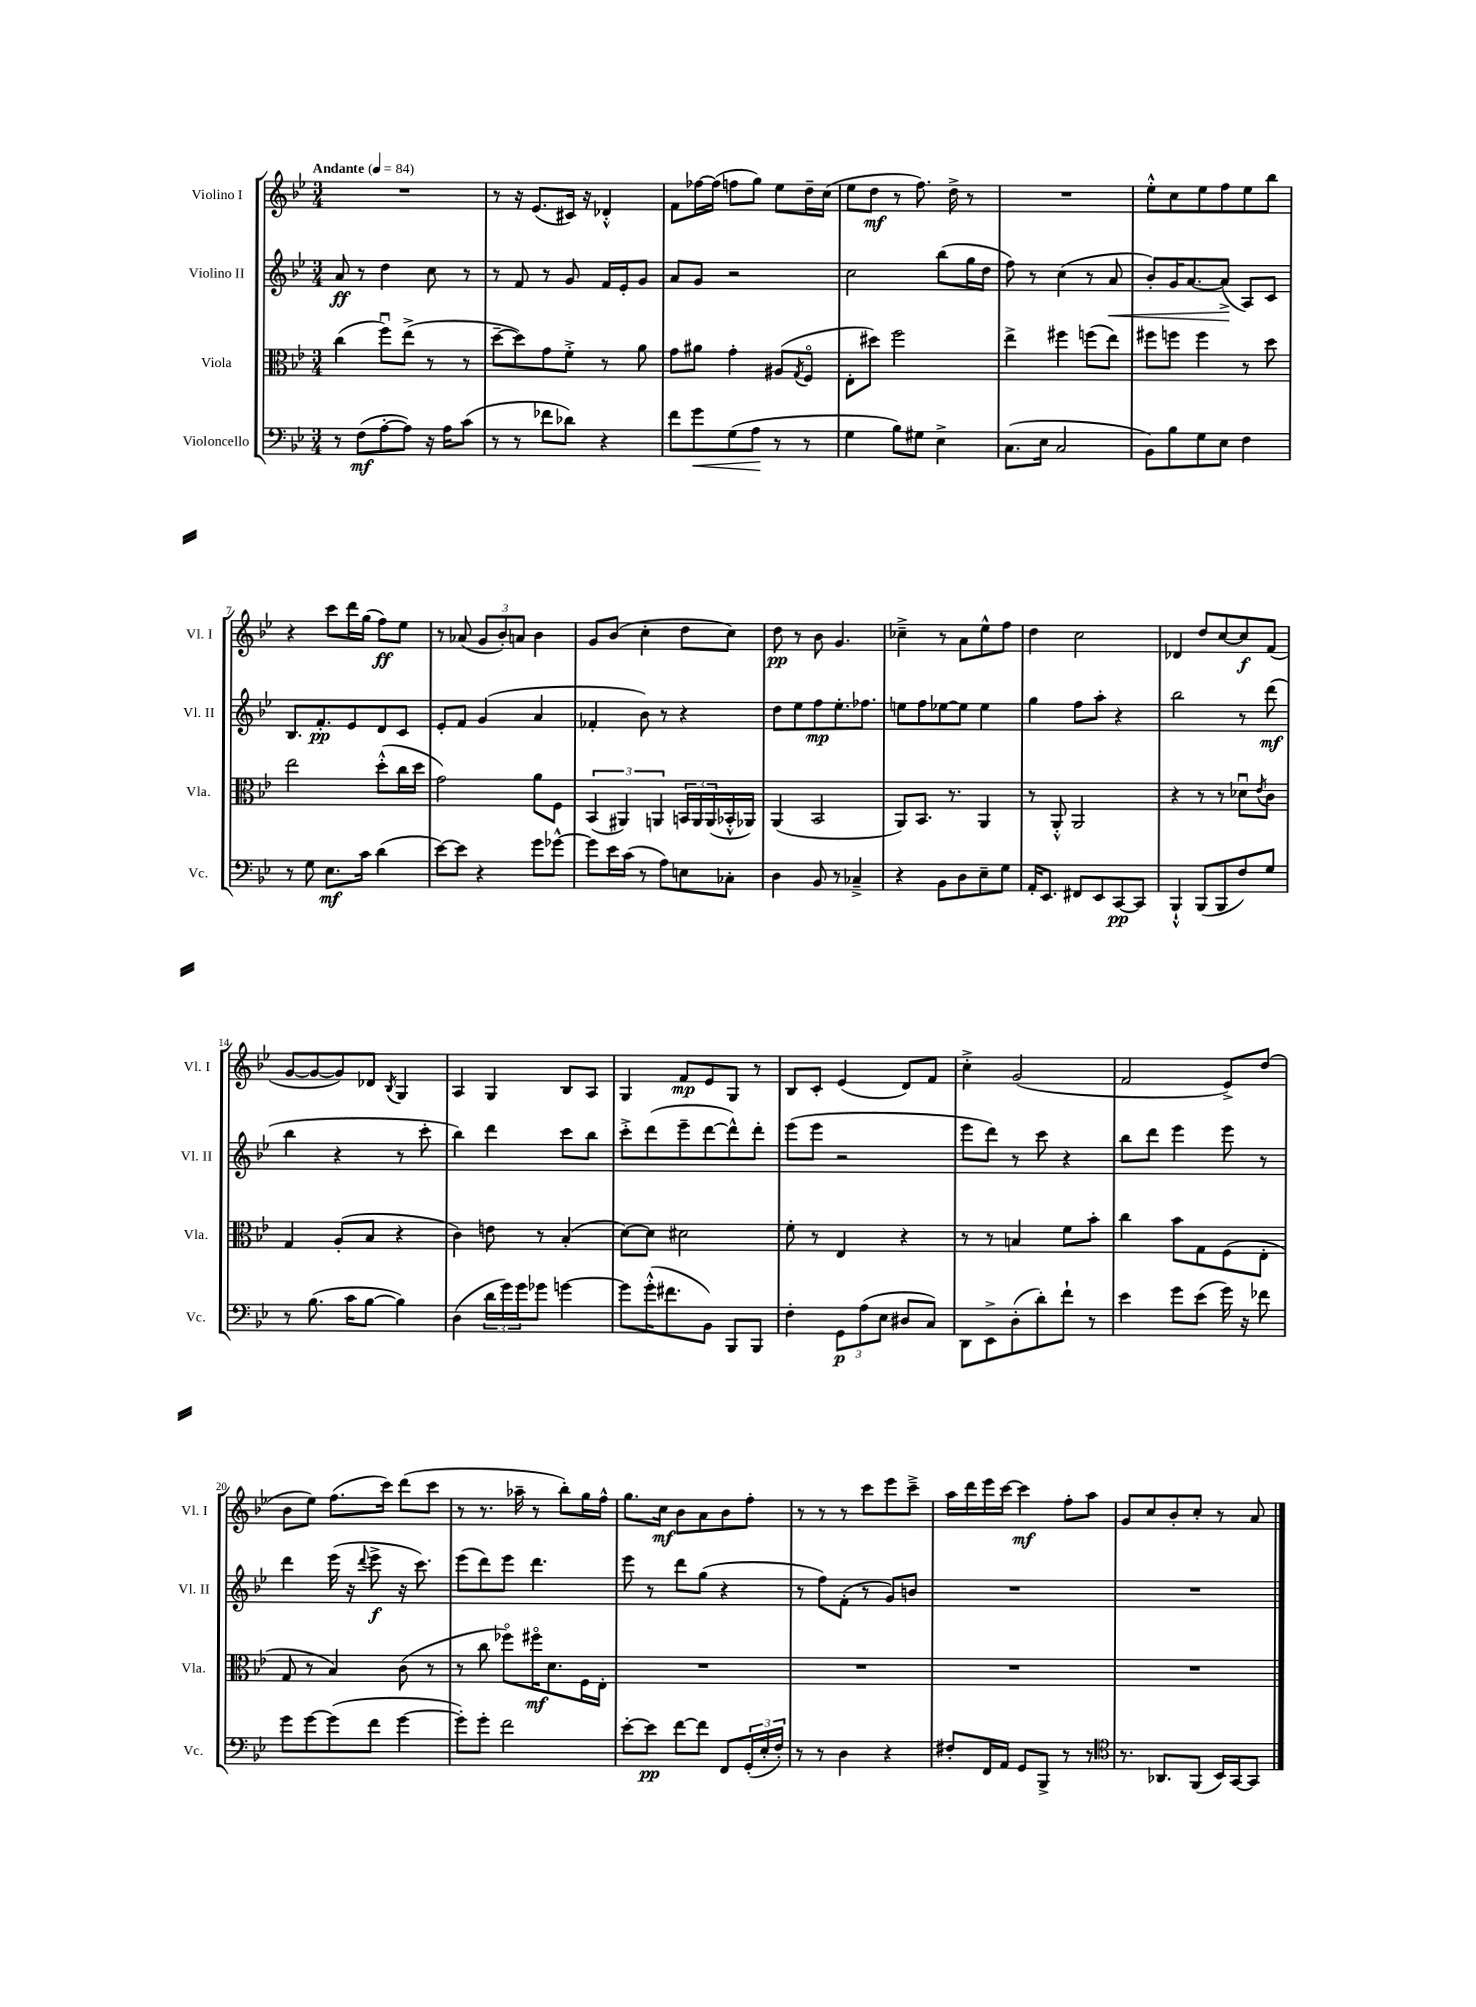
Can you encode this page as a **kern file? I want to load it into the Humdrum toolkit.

**kern	**dynam	**kern	**dynam	**kern	**dynam	**kern	**dynam
*part4	*part4	*part3	*part3	*part2	*part2	*part1	*part1
*staff4	*staff4	*staff3	*staff3	*staff2	*staff2	*staff1	*staff1
*I"Violoncello	*	*I"Viola	*	*I"Violino II	*	*I"Violino I	*
*I'Vc.	*	*I'Vla.	*	*I'Vl. II	*	*I'Vl. I	*
*clefF4	*	*clefC3	*	*clefG2	*	*clefG2	*
*k[b-e-]	*	*k[b-e-]	*	*k[b-e-]	*	*k[b-e-]	*
*M3/4	*	*M3/4	*	*M3/4	*	*M3/4	*
*MM84	*	*MM84	*	*MM84	*	*MM84	*
=1	=1	=1	=1	=1	=1	=1	=1
!	!	!	!	!	!	!LO:TX:a:B:t=Andante	!
8r	.	(4cc\	.	8a/	ff	2.r	.
(8F\L	mf	.	.	8r	.	.	.
[8A'\	.	8ffu\L)	.	4dd\	.	.	.
8A\J])	.	(8ee-^\J	.	.	.	.	.
16r	.	8r	.	8cc\	.	.	.
16A\KL	.	.	.	.	.	.	.
(8c\J	.	8r	.	8r	.	.	.
=2	=2	=2	=2	=2	=2	=2	=2
8r	.	[8dd~\L	.	8r	.	8r	.
8r	.	8dd\])	.	8f/	.	16r	.
.	.	.	.	.	.	(8.e-/L	.
8f-X\L	.	8g\	.	8r	.	.	.
8d-X\J)	.	8f'^\J	.	8g/	.	16c#X/Jk)	.
.	.	.	.	.	.	16r	.
4r	.	8r	.	16f/LL	.	4d-X'^^/	.
.	.	.	.	16e-'/J	.	.	.
.	.	8a\	.	8g/J	.	.	.
=3	=3	=3	=3	=3	=3	=3	=3
8f\L	.	8g\L	.	8a/L	.	8f\L	.
!	!LO:HP:b	!	!	!	!	!	!
8g\	<	8a#X\J	.	8g/J	.	[16ff-X\L	.
.	.	.	.	.	.	(16ff-\JJ]	.
(8G\	.	4g'\	.	2r	.	8ffn\L	.
8A\J	.	.	.	.	.	8gg\J)	.
8r	[	(8A#X/L	.	.	.	8ee-\L	.
.	.	8qG/	.	.	.	.	.
8r	.	8F/J	.	.	.	16dd~\L	.
.	.	.	.	.	.	(16cc\JJ	.
=4	=4	=4	=4	=4	=4	=4	=4
4G\	.	8E-'\L	.	2cc\	.	8ee-\L	.
.	.	8dd#X\J)	.	.	.	8dd\J	mf
8B-\L)	.	2ff\	.	.	.	8r	.
8G#X\J	.	.	.	.	.	8.ff\)	.
4E-^\	.	.	.	(8bb-\L	.	.	.
.	.	.	.	.	.	16dd^\	.
.	.	.	.	16gg\L	.	8r	.
.	.	.	.	16dd\JJ	.	.	.
=5	=5	=5	=5	=5	=5	=5	=5
(8.C\L	.	4ee-^\	.	8ff\)	.	2.r	.
.	.	.	.	8r	.	.	.
16E-\Jk	.	.	.	.	.	.	.
2C/	.	4ff#X\	.	(4cc\	.	.	.
.	.	(8ffn\L	.	8r	.	.	.
!	!	!	!	!	!LO:HP:b	!	!
.	.	8ee-\J)	.	8a/	<	.	.
=6	=6	=6	=6	=6	=6	=6	=6
8BB-\L)	.	8ff#X\L	.	8b-'/L)	.	8ee-'^^\L	.
8B-\	.	8ffn\J	.	16g/K	.	8cc\	.
.	.	.	.	[8.a/	.	.	.
8G\	.	4ff\	.	.	.	8ee-\	.
8E-\J	.	.	.	(8a^/J]	.	8ff\	.
4F\	.	8r	.	8A/L)	[	8ee-\	.
.	.	8dd\	.	8c/J	.	8bb-\J	.
!!LO:LB:g=z
=7	=7	=7	=7	=7	=7	=7	=7
8r	.	2ee-\	.	8.B-/L	.	4r	.
8G\	.	.	.	.	.	.	.
.	.	.	.	8.f'/	pp	.	.
8.E-\L	mf	.	.	.	.	8ccc\L	.
.	.	.	.	8e-/	.	16ddd\L	.
16c\Jk	.	.	.	.	.	(16gg\JJ	.
(4d\	.	(8dd'^^\L	.	8d/	.	8ff\L)	ff
.	.	16cc\L	.	8c/J	.	8ee-\J	.
.	.	16dd\JJ	.	.	.	.	.
=8	=8	=8	=8	=8	=8	=8	=8
[8e-\L)	.	2g\)	.	8e-'/L	.	8r	.
8e-\J]	.	.	.	8f/J	.	(8a-X/	.
4r	.	.	.	(4g/	.	12g/L	.
.	.	.	.	.	.	12b-'/)	.
.	.	.	.	.	.	12an/J	.
8g\L	.	8a\L	.	4a/	.	4b-\	.
[8g-X^^\J	.	8F\J	.	.	.	.	.
=9	=9	=9	=9	=9	=9	=9	=9
8g-\L]	.	(6BB-/	.	4f-X'/	.	8g/L	.
16e-\L	.	.	.	.	.	(8b-/J	.
.	.	6AA#X/)	.	.	.	.	.
(16c\JJ	.	.	.	.	.	.	.
8r	.	.	.	8b-\)	.	4cc'\	.
.	.	6AAn/	.	.	.	.	.
8A\L)	.	.	.	8r	.	.	.
8En\	.	24BBn/LL	.	4r	.	8dd\L	.
.	.	24AA/	.	.	.	.	.
.	.	(24AA/	.	.	.	.	.
8C-X'\J	.	16BB-X'^^/	.	.	.	8cc\J)	.
.	.	16AA-X/JJ)	.	.	.	.	.
=10	=10	=10	=10	=10	=10	=10	=10
4D\	.	(4AA/	.	8dd\L	.	8dd\	pp
.	.	.	.	8ee-\	.	8r	.
8BB-/	.	2BB-/	.	8ff\	mp	8b-\	.
8r	.	.	.	8.ee-'\	.	4.g/	.
4C-X~^/	.	.	.	.	.	.	.
.	.	.	.	8.ff-X\J	.	.	.
=11	=11	=11	=11	=11	=11	=11	=11
4r	.	8AA/L)	.	8een\L	.	4cc-X~^\	.
.	.	8.BB-/J	.	8ff\	.	.	.
8BB-\L	.	.	.	[8ee-X\	.	8r	.
.	.	8.r	.	.	.	.	.
8D\	.	.	.	8ee-\J]	.	8a\L	.
8E-~\	.	4AA/	.	4ee-\	.	8ee-^^\	.
8G\J	.	.	.	.	.	8ff\J	.
=12	=12	=12	=12	=12	=12	=12	=12
16AA'/KL	.	8r	.	4gg\	.	4dd\	.
8.EE-/J	.	.	.	.	.	.	.
.	.	8AA'^^/	.	.	.	.	.
8FF#X/L	.	2AA/	.	8ff\L	.	2cc\	.
8EE-/	.	.	.	8aa'\J	.	.	.
[8CC/	pp	.	.	4r	.	.	.
8CC/J]	.	.	.	.	.	.	.
=13	=13	=13	=13	=13	=13	=13	=13
4BBB-`^^/	.	4r	.	2bb-\	.	4d-X/	.
(8BBB-/L	.	8r	.	.	.	8dd/L	.
8BBB-/	.	8r	.	.	.	[8cc/	.
8F/)	.	8d-Xu\L	.	8r	.	8cc/]	f
.	.	8qe-/	.	.	.	.	.
8G/J	.	8c\J	.	(8ddd\	mf	(8f/J	.
!!LO:LB:g=z
=14	=14	=14	=14	=14	=14	=14	=14
8r	.	4G/	.	4bb-\	.	[8g/L	.
(8.B-\	.	.	.	.	.	8g/_	.
.	.	(8A'/L	.	4r	.	8g/])	.
16c\KL	.	.	.	.	.	.	.
[8B-\J	.	8B-/J	.	.	.	8d-X/J	.
.	.	.	.	.	.	8qB-/	.
4B-\])	.	4r	.	8r	.	4G/	.
.	.	.	.	8ccc'\	.	.	.
=15	=15	=15	=15	=15	=15	=15	=15
(4D\	.	4c\)	.	4bb-\)	.	4A/	.
24d\LL	.	8en\	.	4ddd\	.	4G/	.
24g\)	.	.	.	.	.	.	.
24g\J	.	.	.	.	.	.	.
8g-X\J	.	8r	.	.	.	.	.
[4gn\	.	(4B-'/	.	8ccc\L	.	8B-/L	.
.	.	.	.	8bb-\J	.	8A/J	.
=16	=16	=16	=16	=16	=16	=16	=16
8g\L]	.	[8d\L)	.	8ccc'^\L	.	4G/	.
(16g'^^\K	.	8d\J]	.	(8ddd\	.	.	.
8.f#X\	.	.	.	.	.	.	.
.	.	2d#X\	.	8eee-~\	.	8f/L	mp
8BB-\J)	.	.	.	[8ddd\	.	8e-/	.
8BBB-/L	.	.	.	8ddd^^\])	.	8G/J	.
8BBB-/J	.	.	.	8ddd'\J	.	8r	.
=17	=17	=17	=17	=17	=17	=17	=17
4F'\	.	8f'\	.	(8eee-\L	.	8B-/L	.
.	.	8r	.	8eee-\J	.	8c'/J	.
12GG\L	p	4E-/	.	2r	.	(4e-/	.
(12A\	.	.	.	.	.	.	.
12E-\J	.	.	.	.	.	.	.
8D#X/L	.	4r	.	.	.	8d/L)	.
8C/J)	.	.	.	.	.	8f/J	.
=18	=18	=18	=18	=18	=18	=18	=18
8DD\L	.	8r	.	8eee-\L	.	4cc'^\	.
8EE-^\	.	8r	.	8ddd\J)	.	.	.
(8D'\	.	4Bn/	.	8r	.	(2g/	.
8d'\)	.	.	.	8ccc\	.	.	.
8f`\J	.	8f\L	.	4r	.	.	.
8r	.	8b-'\J	.	.	.	.	.
=19	=19	=19	=19	=19	=19	=19	=19
4e-\	.	4cc\	.	8bb-\L	.	2f/	.
.	.	.	.	8ddd\J	.	.	.
8g\L	.	8b-\L	.	4eee-\	.	.	.
(8e-\J	.	8G\	.	.	.	.	.
16g\)	.	(8F\	.	8eee-\	.	8e-^/L)	.
16r	.	.	.	.	.	.	.
8f-X\	.	8E-'\J	.	8r	.	(8dd/J	.
!!LO:LB:g=z
=20	=20	=20	=20	=20	=20	=20	=20
8g\L	.	8G/	.	4ddd\	.	8b-\L	.
[8g\	.	8r	.	.	.	8ee-\J)	.
(8g\]	.	4B-/)	.	(16eee-\	.	(8.ff\L	.
.	.	.	.	16r	.	.	.
.	.	.	.	8qqddd/	.	.	.
8f\J	.	.	.	8eee-^\	f	.	.
.	.	.	.	.	.	16ccc\Jk)	.
[4g\	.	(8c\	.	16r	.	(8ddd\L	.
.	.	.	.	8.ccc\)	.	.	.
.	.	8r	.	.	.	8ccc\J	.
=21	=21	=21	=21	=21	=21	=21	=21
8g'\L])	.	8r	.	(8eee-\L	.	8r	.
8g'\J	.	8cc\	.	8ddd\)	.	8.r	.
2f\	.	8ff-X\L)	.	8eee-\J	.	.	.
.	.	.	.	.	.	16aa-X~\	.
.	.	16ff#X\K	mf	4.ddd\	.	8r	.
.	.	8.d\	.	.	.	.	.
.	.	.	.	.	.	8bb-'\L)	.
.	.	16F\L	.	.	.	16gg\L	.
.	.	16E-'\JJ	.	.	.	16ff^^\JJ	.
=22	=22	=22	=22	=22	=22	=22	=22
[8e-'\L	.	2.r	.	8eee-\	.	8.gg\L	.
8e-\J]	pp	.	.	8r	.	.	.
.	.	.	.	.	.	16cc\Jk	mf
[8f\L	.	.	.	8ddd\L	.	8b-\L	.
8f\J]	.	.	.	(8gg\J	.	8a\	.
8FF/L	.	.	.	4r	.	8b-\	.
(24GG'/L	.	.	.	.	.	8ff'\J	.
24E-'/	.	.	.	.	.	.	.
24F'/JJ)	.	.	.	.	.	.	.
=23	=23	=23	=23	=23	=23	=23	=23
8r	.	2.r	.	8r	.	8r	.
8r	.	.	.	8ff\L)	.	8r	.
4D\	.	.	.	(8f'\J	.	8r	.
.	.	.	.	8r	.	8ccc\L	.
4r	.	.	.	8g/L)	.	8eee-\	.
.	.	.	.	8bn/J	.	8ccc~^\J	.
=24	=24	=24	=24	=24	=24	=24	=24
8F#X'/L	.	2.r	.	2.r	.	16aa\LL	.
.	.	.	.	.	.	16ddd\	.
16FF/L	.	.	.	.	.	16eee-\	.
16AA/JJ	.	.	.	.	.	[16ccc\JJ	.
8GG/L	.	.	.	.	.	4ccc\]	mf
8BBB-^/J	.	.	.	.	.	.	.
8r	.	.	.	.	.	8ff'\L	.
8r	.	.	.	.	.	8aa\J	.
=25	=25	=25	=25	=25	=25	=25	=25
*clefC4	*	*	*	*	*	*	*
8.r	.	2.r	.	2.r	.	8g/L	.
.	.	.	.	.	.	8cc/	.
8.AA-X/L	.	.	.	.	.	.	.
.	.	.	.	.	.	8b-'/	.
(8FF/J	.	.	.	.	.	8cc'/J	.
16BB-/LL)	.	.	.	.	.	8r	.
[16GG/J	.	.	.	.	.	.	.
8GG/J]	.	.	.	.	.	8a/	.
==	==	==	==	==	==	==	==
*-	*-	*-	*-	*-	*-	*-	*-
